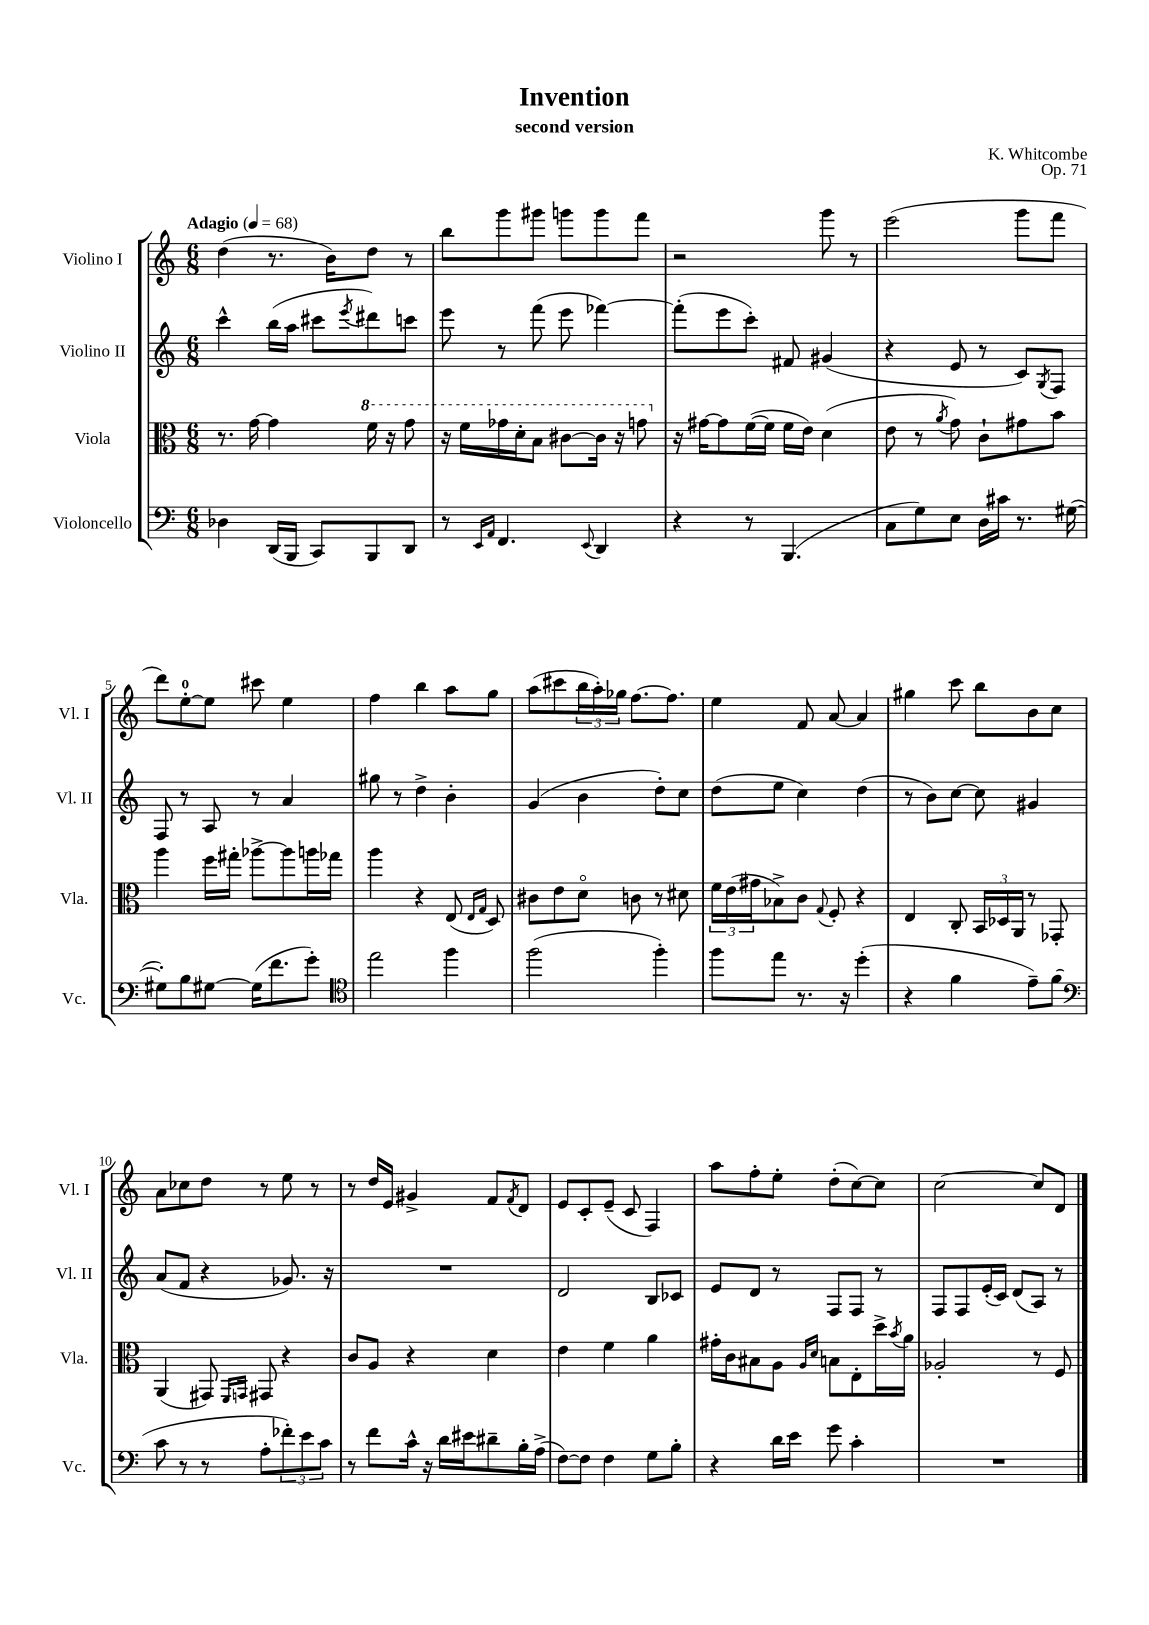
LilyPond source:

\header { title = "Invention" composer = "K. Whitcombe" subtitle = "second version" opus = "Op. 71" }
<<
\new StaffGroup <<
\new Staff = "s0" \with { instrumentName = "Violino I" shortInstrumentName = "Vl. I" } {
    \clef treble \key c \major \numericTimeSignature \time 6/8 \tempo "Adagio" 4 = 68
    d''4( r8. b'16) d''8 r8 |
    b''8 g'''8 gis'''8 g'''8 g'''8 f'''8 |
    r2 g'''8 r8 |
    e'''2( g'''8 f'''8 |
    d'''8) e''8-0~-. e''8 cis'''8 e''4 |
    f''4 b''4 a''8 g''8 |
    a''8( cis'''8 \tuplet 3/2 { b''16 a''16-.) ges''16 } f''8.~ f''8. |
    e''4 f'8 a'8~ a'4 |
    gis''4 c'''8 b''8 b'8 c''8 |
    a'8 ces''8 d''8 r8 e''8 r8 |
    r8 d''16 e'16 gis'4-> f'8 \acciaccatura { f'8 } d'8 |
    e'8 c'8-. e'8--( c'8 f4) |
    a''8 f''8-. e''8-. d''8-.( c''8~) c''8 |
    c''2~ c''8 d'8 \bar "|." |
}
\new Staff = "s1" \with { instrumentName = "Violino II" shortInstrumentName = "Vl. II" } {
    \clef treble \key c \major \numericTimeSignature \time 6/8
    c'''4-^ b''16( a''16 cis'''8 \acciaccatura { e'''8 } dis'''8) c'''8 |
    e'''8 r8 f'''8( e'''8 fes'''4~) |
    fes'''8-.( e'''8 c'''8-.) fis'8 gis'4( |
    r4 e'8 r8 c'8) \acciaccatura { g8 } f8 |
    f8 r8 a8 r8 a'4 |
    gis''8 r8 d''4-> b'4-. |
    g'4( b'4 d''8-.) c''8 |
    d''8( e''8 c''4) d''4( |
    r8 b'8) c''8~ c''8 gis'4 |
    a'8( f'8 r4 ges'8.) r16 |
    R2. |
    d'2 b8 ces'8 |
    e'8 d'8 r8 f8 f8 r8 |
    f8 f8 e'16-.( c'16) d'8( a8) r8 \bar "|." |
}
\new Staff = "s2" \with { instrumentName = "Viola" shortInstrumentName = "Vla." } {
    \clef alto \key c \major \numericTimeSignature \time 6/8
    r8. g'16~ g'4 \ottava #1 f''16 r16 g''8 |
    r16 f''16 ges''16 d''16-. b'8 cis''8~ cis''16 r16 g''8 \ottava #0 |
    r16 gis'16~ gis'8 f'16~( f'16 f'16 e'16) d'4( |
    e'8 r8 \acciaccatura { a'8 } g'8) c'8-! gis'8 b'8 |
    a''4 f''16 gis''16-. aes''8~-> aes''8 a''16 ges''16 |
    a''4 r4 e8( \grace { e16 g16 } d8) |
    cis'8 e'8 d'8\flageolet c'8 r8 dis'8 |
    \tuplet 3/2 { f'16 e'16( gis'16 } bes8->) c'8 \appoggiatura { g8 } f8-. r4 |
    e4 c8-. \tuplet 3/2 { b,16 des16 a,16 } r8 ges,8-. |
    a,4( gis,8) \grace { f,16 g,16 } gis,8 r4 |
    c'8 a8 r4 d'4 |
    e'4 f'4 a'4 |
    gis'16-. c'16 bis8 a8 \grace { a16 d'16 } b8 e8-. d''16-> \acciaccatura { b'8 } a'16 |
    aes2-. r8 f8 \bar "|." |
}
\new Staff = "s3" \with { instrumentName = "Violoncello" shortInstrumentName = "Vc." } {
    \clef bass \key c \major \numericTimeSignature \time 6/8
    des4 d,16( b,,16 c,8) b,,8 d,8 |
    r8 \grace { e,16 a,16 } f,4. \appoggiatura { e,8 } d,4 |
    r4 r8 b,,4.( |
    c8 g8) e8 d16 cis'16 r8. gis16~( |
    gis8-.) b8 gis8~ gis16( f'8. g'8-.) |
    \clef tenor e''2 f''4 |
    f''2( f''4-.) |
    f''8 e''8 r8. r16 d''4-.( |
    r4 f'4 e'8--) f'8( |
    \clef bass c'8 r8 r8 a8-. \tuplet 3/2 { fes'8-.) e'8 c'8 } |
    r8 f'8 c'16-^ r16 d'16 eis'16 dis'8-- b16-. a16->( |
    f8~) f8 f4 g8 b8-. |
    r4 d'16 e'16 g'8 c'4-. |
    R2. \bar "|." |
}
>>
>>
